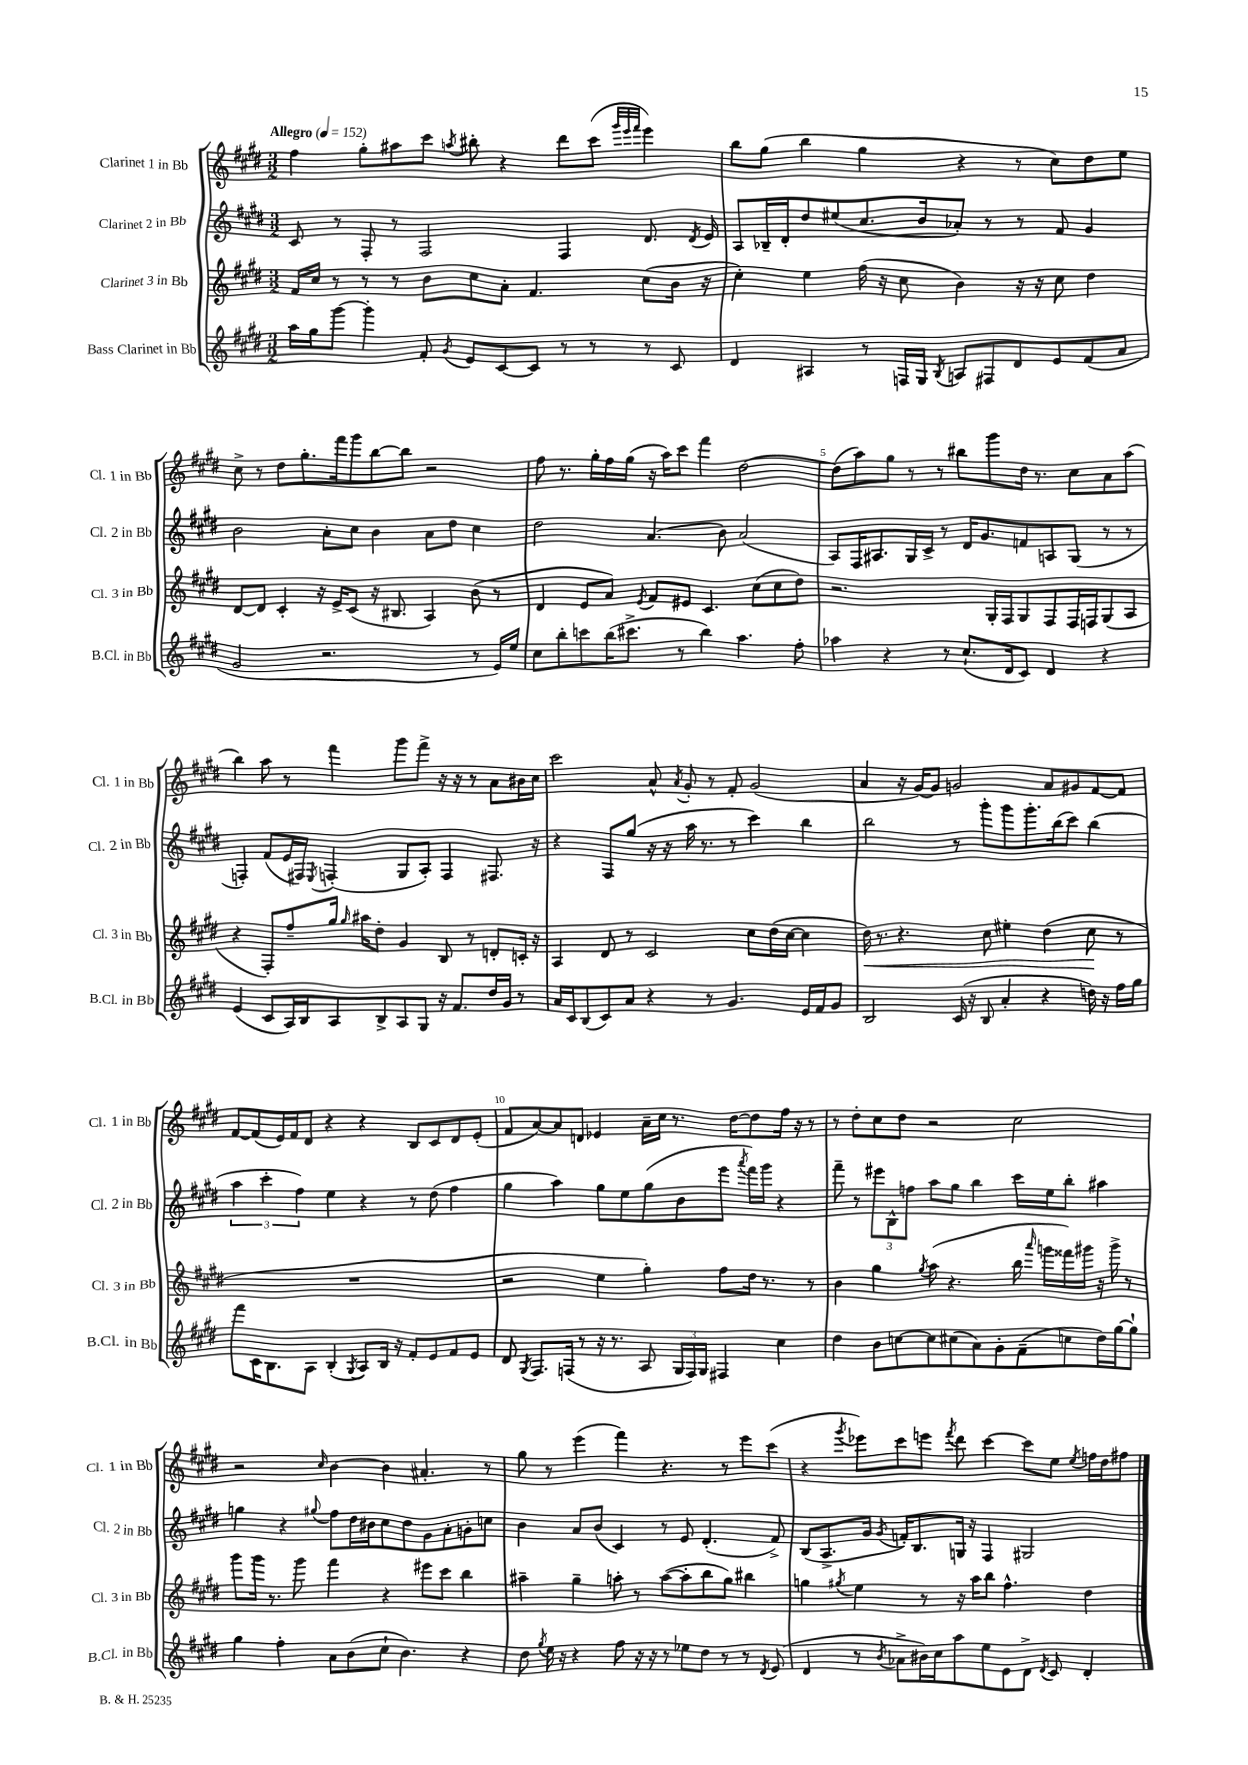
<<
\new StaffGroup <<
\new Staff = "s0" \with { instrumentName = "Clarinet 1 in Bb" shortInstrumentName = "Cl. 1 in Bb" } {
    \clef treble \key e \major \numericTimeSignature \time 3/2 \tempo "Allegro" 4 = 152
    \autoBeamOff fis''4 gis''8[-. ais''8 cis'''8] \acciaccatura { a''8 } bis''8-. r4 dis'''8[ cis'''8]( \grace { gis'''32[ e'''32 fis'''32] } e'''4) |
    b''8[ gis''8]( b''4 gis''4 r4 r8 cis''8[) dis''8 e''8] |
    cis''8-> r8 dis''8[ gis''8.-. fis'''16 gis'''8 b''8~ b''8] r2 |
    fis''8 r8. gis''16[-. fis''16 gis''16]( r16 a''16[) cis'''8] fis'''4 dis''2~ |
    dis''8[( a''8) gis''8] r8 r8 bis''8[ gis'''8 dis''16] r8. cis''8[ a'8 a''8]( |
    b''4) a''8 r8 fis'''4 gis'''8[ fis'''8]-> r16 r16 r8 a'8[ bis'16 cis''16] |
    cis'''2 a'8-^ \acciaccatura { a'8 } gis'8-. r8 fis'8-. gis'2( |
    a'4 r16 gis'16[~) gis'8] g'2 a'8[ gis'8 fis'8~ fis'8] |
    fis'8[~ fis'8( e'16) fis'16 dis'8] r4 r4 b8[ cis'8 dis'8 e'8]-.( |
    fis'8[ a'8~) a'8 d'8] ees'4 a'16[-- cis''16] r8. dis''16[~ dis''8 fis''16] r16 r8 |
    r8 dis''8[-. cis''8 dis''8] r2 cis''2 |
    r2 \grace { cis''16 } b'4~ b'4 ais'4.-. r8 |
    gis''8 r8 e'''4( fis'''4) r4. r8 e'''8[ cis'''8]( |
    r4 \acciaccatura { gis'''8 } ees'''8[) cis'''8 e'''8] \acciaccatura { fis'''8 } dis'''8 cis'''4~ cis'''8[ e''8] \acciaccatura { e''8 } f''16[ dis''16 fis''8] \bar "|." |
}
\new Staff = "s1" \with { instrumentName = "Clarinet 2 in Bb" shortInstrumentName = "Cl. 2 in Bb" } {
    \clef treble \key e \major \numericTimeSignature \time 3/2
    \autoBeamOff cis'8 r8 fis8-. r8 fis2 fis4 dis'8. \acciaccatura { dis'8 } e'16 |
    a8[ bes16-- dis'16-. dis''8 eis''8( cis''8. b'16 aes'8]-.) r8 r8 fis'8 gis'4 |
    b'2 a'8[-. cis''8] b'4 a'8[ dis''8] cis''4 |
    dis''2 a'4.( b'8) a'2( |
    a8[) fis16 ais8. gis16 cis'16]-> r8 dis'16[ gis'8. f'8 a8 gis8]( r8 r8 |
    f4-.) fis'8[( e'16 fis16]) \acciaccatura { e8 } f4-.( gis8[ a8]-.) f4 fis8. r16 |
    r4 fis8[ gis''8]( r16 r16 a''16 r8. r8 cis'''4) b''4 |
    b''2 r8 gis'''8[-. gis'''8 gis'''8.-. b''16( cis'''8]) b''4( |
    \tuplet 3/2 { a''4 cis'''4-. fis''4) } e''4 r4 r8 dis''8( fis''4 |
    gis''4 a''4) gis''8[ e''8 gis''8( b'8 e'''8] \acciaccatura { a'''8 } fis'''16[) gis'''16] r4 |
    fis'''8-- r8 \tuplet 3/2 { eis'''8[ b8-^ f''8] } a''8[ gis''8] b''4 cis'''16[ e''16 b''8]-. ais''4 |
    g''4 r4 \appoggiatura { gis''8 } fis''8[ dis''16 bis'16 cis''8 dis''8 gis'8 a'8-. g'8-. c''8] |
    b'4 a'8[ b'8]( cis'4) r8 e'8 dis'4.-.( fis'8->) |
    b8[( a8.-> gis'16] \acciaccatura { gis'8 } f'16[-.) b8. g16] r16 fis4 gis2 \bar "|." |
}
\new Staff = "s2" \with { instrumentName = "Clarinet 3 in Bb" shortInstrumentName = "Cl. 3 in Bb" } {
    \clef treble \key e \major \numericTimeSignature \time 3/2
    \autoBeamOff fis'16[ cis''16] r8 r8 r8 b'8[ cis''8 a'8]-. fis'4. cis''8[( b'16] r16 |
    cis''4-.) e''4 fis''16( r16 cis''8 b'4) r16 r16 cis''8 dis''4 |
    dis'8[~ dis'8] cis'4-. r16 e'16[-> cis'8]( r16 bis8. a4) b'8( r8 |
    dis'4 e'8[ a'8]) \acciaccatura { e'8 } fis'8[ eis'8] cis'4. cis''8[( cis''8 dis''8]) |
    r2. gis16[-. fis16 gis8 fis8 fis16 f16 gis8( a8] |
    r4 fis8[-.) fis''8-- gis''16] \grace { gis''16 } ais''16[ dis''8]-. gis'4 b8 r8 d'8[-. c'16]-. r16 |
    a4 dis'8 r8 cis'2 cis''8[ dis''16( cis''16]~ cis''4 |
    dis''16\<) r8. r4. cis''8 eis''4-. dis''4( cis''8\! r8 |
    R1. |
    r2 e''4 gis''4-.) fis''8[ dis''16] r8. r8 |
    b'4 gis''4 \acciaccatura { gis''8 } a''8( r4. b''16 \grace { a'''16 } g'''16[ fisis'''16) gis'''16] r16 gis'''16-> r8 |
    gis'''8[ gis'''16] r8. gis'''8 fis'''4 r4 eis'''8[ cis'''8] b''4 |
    ais''4-- gis''4-- a''8-. r8 a''8[~( a''8-. b''8 gis''8]) bis''4 |
    g''4 \acciaccatura { gis''8 } e''4 r8 r16 a''16[ b''8] fis''4.-^ dis''4 \bar "|." |
}
\new Staff = "s3" \with { instrumentName = "Bass Clarinet in Bb" shortInstrumentName = "B.Cl. in Bb" } {
    \clef treble \key e \major \numericTimeSignature \time 3/2
    \autoBeamOff a''16[ gis''16 gis'''8]~ gis'''4-. fis'8-. \acciaccatura { gis'8 } e'8[ cis'8~ cis'8] r8 r8 r8 cis'8 |
    dis'4 ais4 r8 f16[ gis16] \acciaccatura { b8 } a8[ fis8 dis'8 e'8 fis'8( a'8] |
    gis'2 r2. r8 e'16[) e''16] |
    cis''8[ b''8-. c'''8 b''16( cis'''8.]-> r8 b''4) a''4. fis''8-. |
    aes''4 r4 r8 cis''8.[-!( dis'16 cis'8]) dis'4 r4 |
    e'4( cis'8[ a16) b16 a8 b8-> a8 gis8] r16 fis'8.[ dis''16 gis'16] r8 |
    a'16[ cis'16 b8( cis'8) a'8] r4 r8 gis'4. e'16[ fis'16 gis'8] |
    b2 cis'16( r16 b8 a'4-. r4 d''16) r16 fis''16[ gis''16] |
    fis'''8[ cis'16 b8. a8] b4-.( \acciaccatura { gis8 } a8[) b16] r16 fis'8[-. e'8 fis'8 e'8] |
    dis'8 \acciaccatura { gis8 } fis8.[ f16]( r8 r16 r8. a8 \tuplet 3/2 { gis16[ f16) gis16] } fis4 cis''4 |
    dis''4 b'8[ c''8~ c''8 cis''8( a'8) gis'8-. fis'8--( c''8 dis''16) gis''16~ gis''8]-! |
    gis''4 fis''4-. a'8[ b'8( cis''8]-! b'4.) r4 |
    dis''8 \acciaccatura { gis''8 } e''16 r16 r4 fis''8 r16 r16 r8 ees''8[ dis''8] r8 r8 \acciaccatura { dis'8 } e'8( |
    dis'4 r8 \acciaccatura { b'8 } aes'8[-> bis'16) cis''16 a''8 e''8 e'8 dis'8]-> \acciaccatura { dis'8 } cis'8 dis'4-. \bar "|." |
}
>>
>>
\layout { \context { \Score \override BarNumber.break-visibility = ##(#f #t #t) barNumberVisibility = #(every-nth-bar-number-visible 5) } }
